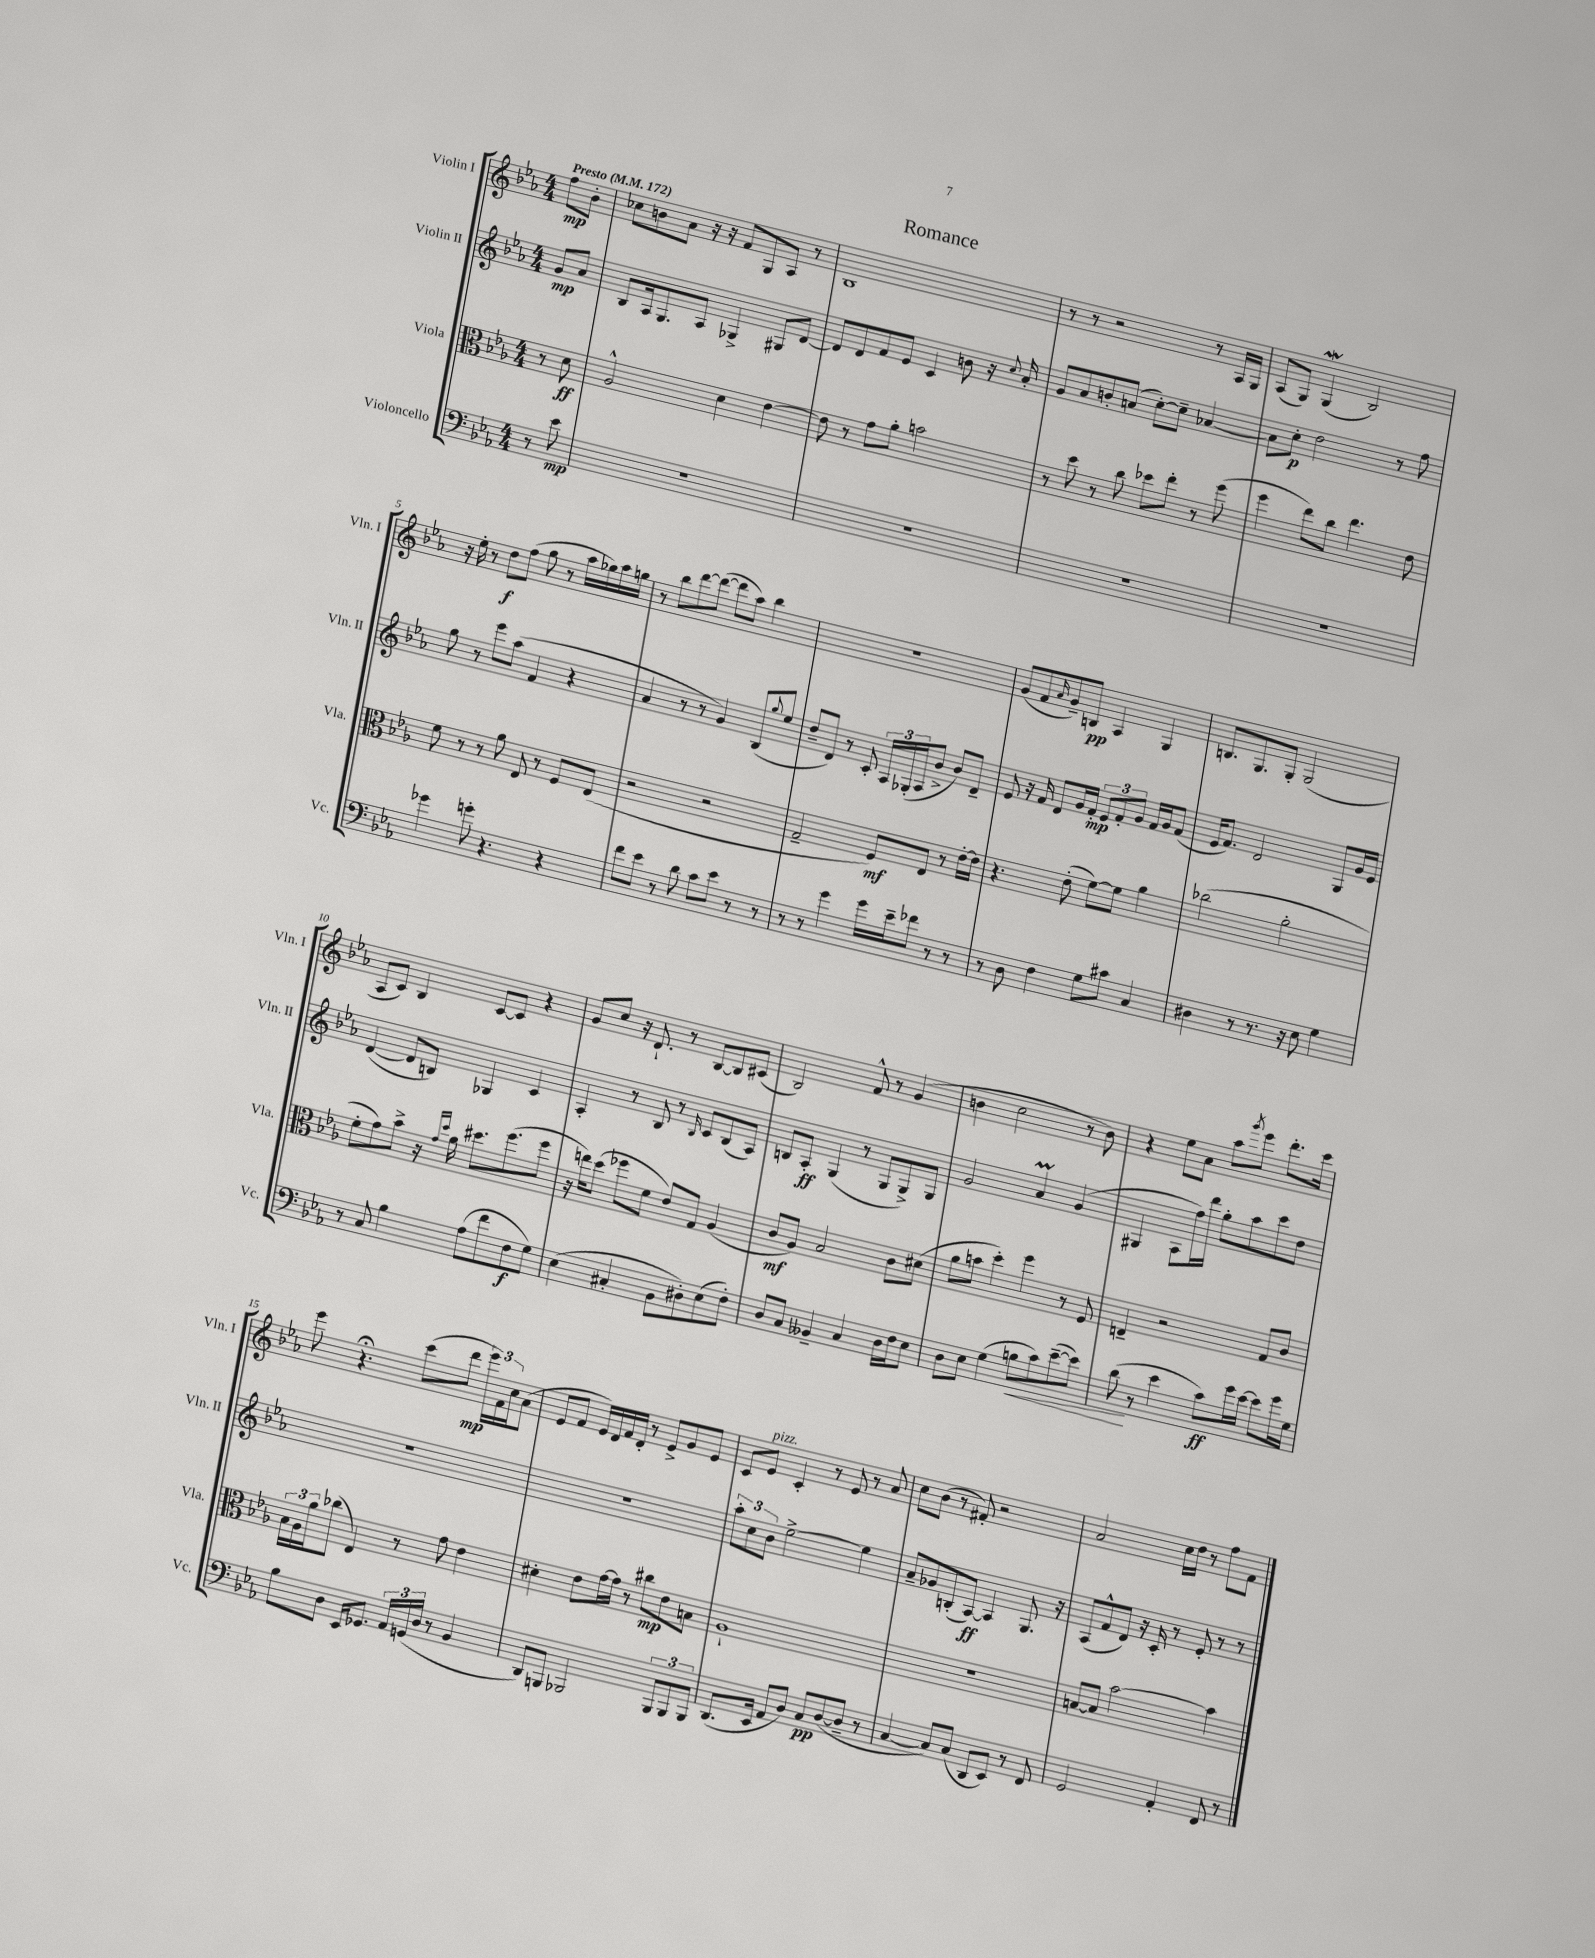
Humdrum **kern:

**kern	**kern	**kern	**kern
*staff4	*staff3	*staff2	*staff1
*clefF4	*clefC3	*clefG2	*clefG2
*k[b-e-a-]	*k[b-e-a-]	*k[b-e-a-]	*k[b-e-a-]
*M4/4	*M4/4	*M4/4	*M4/4
*MM172	*MM172	*MM172	*MM172
8r	8r	8g	8ff
8e-	8d	8a-	8b-'
=	=	=	=
1r	2A-^^	8B-	8cc-
.	.	16A-	8b
.	.	8.G	.
.	.	.	8a-
.	.	8A-	16r
.	.	.	16r
.	4d	4G-^	8f
.	.	.	8G
.	[4e-	8G#	8A-
.	.	[8d	8r
=	=	=	=
1r	8e-]	8d]	1B-
.	8r	8d	.
.	8g	8f	.
.	8a-'	8e-	.
.	2b	4c	.
.	.	8b	.
.	.	16r	.
.	.	8qqcc	.
.	.	16a-'	.
=	=	=	=
1r	8r	8g	8r
.	8dd	8a-	8r
.	8r	8b'	2r
.	8cc	(8a	.
.	8dd-	[8cc')	.
.	8ee-'	8cc~]	.
.	8r	[4a-	8r
.	(8ff	.	16A-
.	.	.	16G
=	=	=	=
1r	4ff	8a-]	(8A-
.	.	8cc'	8G)
.	8ee-)	2dd	(4G
.	8cc	.	.
.	4.ee-	.	2B-)
.	.	8r	.
.	8e-	8ff	.
=	=	=	=
4g-	8f	8gg	16r
.	.	.	16ee-'
.	8r	8r	8r
8g'	8r	8eee-	8dd
4.r	8a-	(8aa-	(8ff
.	8E-	4f	8gg
.	8r	.	8r
4r	8F	4r	16aa-
.	.	.	16gg-)
.	(8E-	.	16aa-
.	.	.	16gg
=	=	=	=
8f	2r	4a-	8r
8e-	.	.	8bb-
8r	.	8r	[8ddd
8d	.	8r	(8ddd_
8c	2r	4g)	8ddd]
8e-	.	.	8aa-)
8r	.	(8B-	4bb-
.	.	8qqgg	.
8r	.	8ee-	.
=	=	=	=
8r	2G~	8dd~	1r
8r	.	8d)	.
4g	.	8r	.
.	.	8c'	.
16g	8F)	24A-	.
.	.	(24G-'	.
16e-~	.	.	.
.	.	24A-	.
8f-	8E-	8b-^	.
8r	8r	8b-)	.
8r	[16e-'	8d~	.
.	16e-]	.	.
=	=	=	=
8r	4.r	8e-	(8g
8D	.	16r	8f
.	.	16f	.
.	.	.	16qqa-
4F	.	8d	8g~)
.	(8e-'	16g	8B
.	.	16f'	.
8G	[8f)	12e-	4A-
.	.	12f'	.
8c#	8f]	.	.
.	.	12g	.
4C	4a-	16f	4G
.	.	16g	.
.	.	(8f	.
=	=	=	=
4D#	(2cc-	16e-	8.B
.	.	8.f)	.
.	.	.	8.G
8r	.	2d	.
8.r	.	.	8G'
.	2a-'	.	(2G
16r	.	.	.
8E-	.	.	.
4G	.	8G	.
.	.	16g	.
.	.	16e-	.
=	=	=	=
8r	8f'	([4d	8A-
8C	8g)	.	8c)
4B-	8b-^	8d]	4B-
.	16r	8B)	.
.	16qqg	.	.
.	16qqdd	.	.
.	16a-	.	.
(8A-	8.dd#	4G-	[8c
8f	.	.	8c]
.	(8.ff	.	.
8F	.	4c	4r
8G)	8ff	.	.
=	=	=	=
(4E-	16r	4A-'	8g
.	16ee)	.	.
.	(8dd	.	8cc
4C#'	8ff-	8r	16r
.	.	.	8.d`
.	8f	8B-	.
8BB-	8e-)	8r	8r
.	.	16qqB-	.
8D#')	8G	8c	[8B-
(8E-	(4A-	(8B-	8B-]
8F')	.	8A-)	(8c#
=	=	=	=
8D	8c	8B	2B-)
8C	8A-)	8A-'	.
4BB--~	2B-	(4G	.
4C	.	8r	8f^^
.	.	8G	8r
16D	8c	8G^)	(4g
16F	.	.	.
8E-	(8d#	8G	.
=	=	=	=
8D	8a-	2g	4b
8E-	8b	.	.
(4G	4dd')	.	2cc
8B	4ff	4a-	.
8c)	.	.	.
([8e-~	8r	(4g	8r
8e-])	8F	.	8b)
=	=	=	=
(8d	4E~	4G#	4r
8r	.	.	.
4e-	2r	8A-	8ee-
.	.	16ff)	8a-
.	.	16ddd	.
8c)	.	8gg'	8aa-
.	.	.	8qggg
16g	.	8aa-	8eee-
[16e-	.	.	.
8e-]	8G	8ccc	8.ddd'
16g	8c	8dd	.
16G	.	.	16ccc
=	=	=	=
8B-	24B-	1r	8eee-
.	24A-	.	.
.	24a-	.	.
8D	(8cc-	.	4.r;
16EE-	4E-)	.	.
8.GG-	.	.	.
24AA-	8r	.	(8ccc
(24GG	.	.	.
24D	.	.	.
8r	8g	.	8ddd
4BB-	4e-	.	24eee-)
.	.	.	24f
.	.	.	24cc
.	.	.	(8a-
=	=	=	=
8DD)	4d#'	1r	8e-
8BBB	.	.	8f
2BBB-	8e-	.	16e-)
.	.	.	16d
.	[16g	.	16f
.	16g]	.	16d'
.	8r	.	8r
.	8cc#	.	8e-^
12BBB-	8e-	.	8g
12BBB-	.	.	.
.	8B	.	8e-
12BBB-	.	.	.
=	=	=	=
(8.DD	1A-`	12aa-'	8c
.	.	12cc	.
.	.	.	8e-
.	.	12b-	.
16EE-	.	.	.
8AA-	.	[2ee-^	4c'
8D)	.	.	.
8C	.	.	8r
([8D	.	.	8e-
8D~]	.	4ee-]	8r
8r	.	.	8a-
=	=	=	=
[4C	1r	8a-~	8cc
.	.	8g-	(8b-
8C])	.	(8B'	8r
(8C	.	[8A-)	8f#')
8DD	.	4A-]	2r
8EE-)	.	.	.
8r	.	8.G	.
8FF	.	.	.
.	.	16r	.
=	=	=	=
2GG	[8B	(8A-	2a-
.	8B]	8f^^	.
.	[2b-	8d)	.
.	.	16r	.
.	.	16c'	.
4AA-'	.	8r	16cc
.	.	.	16dd
.	.	8e-'	8r
8FF	4b-]	8r	8ff
8r	.	8r	8f
==	==	==	==
*-	*-	*-	*-
